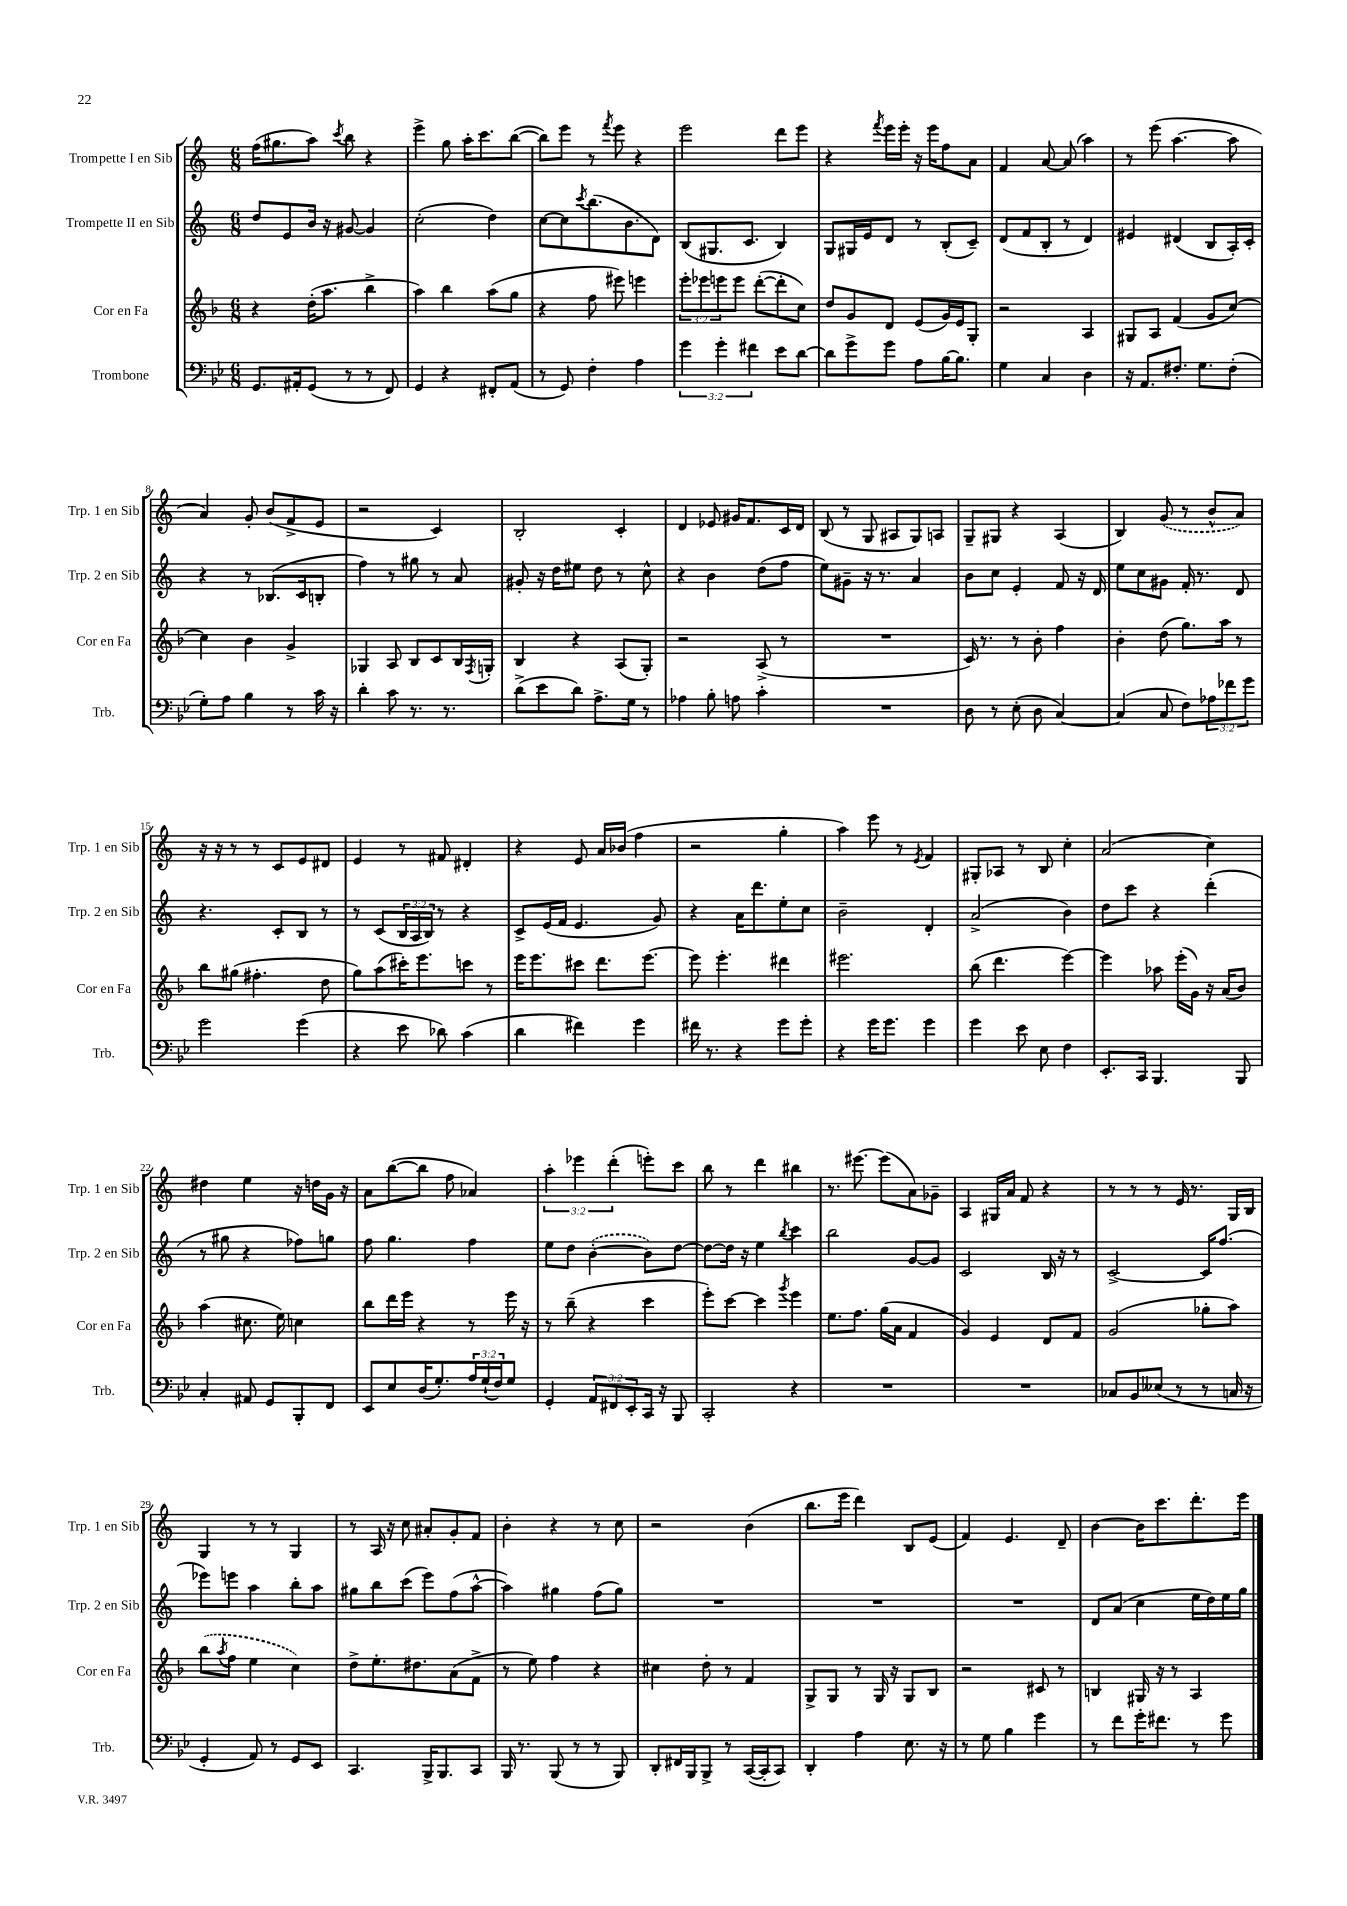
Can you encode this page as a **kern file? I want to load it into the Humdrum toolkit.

**kern	**kern	**kern	**kern
*staff4	*staff3	*staff2	*staff1
*clefF4	*clefG2	*clefG2	*clefG2
*k[b-e-]	*k[b-]	*k[]	*k[]
*M6/8	*M6/8	*M6/8	*M6/8
8.GG/L	4r	8dd/L	(16ff\LK
.	.	.	8.gg#\
.	.	8e/	.
16AA#'/k	.	.	.
(8GG/J	(16dd'\LK	16b/Jk	8aa\J)
.	8.aa\J	16r	.
.	.	.	8qccc/
8r	.	[8g#/	8bb\
8r	4bb-^\	4g#/]	4r
8FF/)	.	.	.
=	=	=	=
4GG/	4aa\)	(2cc'\	4eee^\
4r	4bb-\	.	8gg\
.	.	.	16aa'\LK
.	.	.	8.ccc\
8FF#'/L	(8aa\L	4dd\)	.
(8AA/J	8gg\J	.	([8bb\J
=	=	=	=
8r	4r	[8cc\L	8bb\]L)
8GG/)	.	8cc\]	8eee\J
.	.	8qccc/	.
4F'\	8ff\	(8.bb\	8r
.	.	.	8qfff/
.	8eee#\)	.	8eee\
.	.	8.b\	.
4A\	4eee\	.	4r
.	.	8d\J)	.
=	=	=	=
6g\	12eee'\L	(8B/L	2eee\
.	12eee-\	.	.
.	.	8.G#/	.
6g'\	12eee\	.	.
.	8eee\J	.	.
.	.	8.c/J	.
6f#\	.	.	.
.	([8ddd'\L	.	.
8e-\L	8ddd'\]	4B/)	8ddd\L
[8d\J	8cc\J)	.	8eee\J
=	=	=	=
8d\]L	8dd/L	8G/L	4r
8g^\	8g/	16G#/L	.
.	.	16e/J	.
.	.	.	8qfff/
8g\J	8d/J	8d/J	16eee\LL
.	.	.	16eee'\JJ
8A\L	(8e/L	8r	16r
.	.	.	16eee\LK
[16B-\K	16g/L)	(8B'/L	8ff\
8.B-\]J	16e/J	.	.
.	8G'/J	8c~/J)	8a\J
=	=	=	=
4G\	2r	(8d/L	4f/
.	.	8f/	.
4C/	.	8B'/J	[8a/
.	.	8r	(8a/]
4D\	4A/	4d/)	4aa\)
=	=	=	=
16r	8G#/L	4e#/	8r
8.AA/L	.	.	.
.	8A/J	.	(8eee\
8.F#'/J	(4f/	(4d#/	[4.aa\
8.G\L	.	.	.
.	8g/L	8B/L	.
(8F#'\J	[8cc/J)	16A'/L)	8aa\]
.	.	16c'/JJ	.
=	=	=	=
8G'\L)	4cc\]	4r	4a/)
8A\J	.	.	.
4B-\	4b-\	8r	8g'/
.	.	(8.B-/L	(8b/L
8r	4g^/	.	8f^/
.	.	16c/k	.
16c\	.	8B'/J	8e/J
16r	.	.	.
=	=	=	=
4d'\	4G-/	4ff\)	2r
8c\	8A/	8r	.
8.r	8B-/L	8gg#\	.
.	8c/	8r	4c/)
8.r	.	.	.
.	16B-/L	8a/	.
.	8qF/	.	.
.	16G'/JJ	.	.
=	=	=	=
(8d^\L	4B-/	8g#'/	2B'/
8e-\	.	16r	.
.	.	16dd\LK	.
8d\J)	4r	8ee#\J	.
8.A^\L	.	8dd\	.
.	(8A/L	8r	4c'/
16G\Jk	.	.	.
8r	8G'/J)	8cc^^\	.
=	=	=	=
4A-\	2r	4r	4d/
8B-'\	.	4b\	8e-/
8A\	.	.	16g#/LK
.	.	.	8.f/
4c'\	(8A^/	(8dd\L	.
.	8r	8ff\J	16c/L
.	.	.	16d/JJ
=	=	=	=
2.r	2.r	8ee\L)	(8B/
.	.	8g#~\J	8r
.	.	16r	8G/
.	.	8.r	.
.	.	.	8A#/L
.	.	4a/	8G/)
.	.	.	8A/J
=	=	=	=
8D\	16c/)	8b\L	8G~/L
.	8.r	.	.
8r	.	8cc\J	8G#/J
(8E-'\	8r	4e'/	4r
8D\	8b-'\	.	.
[4C/)	4ff\	8f/	(4A/
.	.	16r	.
.	.	16d/	.
=	=	=	=
(4C/]	4b-'\	8ee\L	4B/)
.	.	8cc\	.
8C/	(8dd\	8g#\J	(8g/
8F\L)	8.gg\L)	16f'/	8r
.	.	8.r	.
12A-\	.	.	8b^^/L
.	16aa\Jk	.	.
12f-\	.	.	.
.	8r	8d/	8a/J)
12g\J	.	.	.
=	=	=	=
2g\	8bb-\L	4.r	16r
.	.	.	16r
.	(8gg#\J	.	8r
.	4.ff#'\	.	8r
.	.	8c'/L	8c/L
(4g\	.	8B/J	8e/
.	8dd\	8r	8d#/J
=	=	=	=
4r	8gg\L)	8r	4e/
.	(8aa\	(8c/L	.
8e-\	16ccc#'\K)	24B/L	8r
.	.	24A/	.
.	8.eee\	.	.
.	.	24B/JJ)	.
8d-\)	.	8r	8f#/
(4c\	8ccc\J	4r	4d#'/
.	8r	.	.
=	=	=	=
4d\	16eee\LK	8c^/L	4r
.	8.eee\	.	.
.	.	(16e/L	.
.	.	16f/JJ	.
4f#\)	8ccc#\J	4.e/	8e/
.	8.ddd\L	.	16a/LL
.	.	.	(16b-/JJ
4g\	.	.	4ff\
.	[8.eee\J	.	.
.	.	8g/)	.
=	=	=	=
16f#\	8eee\]	4r	2r
8.r	.	.	.
.	4.eee'\	.	.
4r	.	16a\LK	.
.	.	8.ddd\	.
8g\L	4ddd#\	8ee'\	4gg'\
8g'\J	.	8cc\J	.
=	=	=	=
4r	2.eee#\	2b~\	4aa\)
16g\LK	.	.	8eee\
8.g\J	.	.	.
.	.	.	8r
.	.	.	8qe/
4g\	.	4d'/	4f/
=	=	=	=
4g\	(8bb-\	(2a^/	8G#'/L
.	4.ddd\	.	8A-/J
8e-\	.	.	8r
8E-\	.	.	8B/
4F\	[4eee\)	4b\)	4cc'\
=	=	=	=
8.EE-'/L	4eee\]	8dd\L	(2a/
.	.	8ccc\J	.
16CC/Jk	.	.	.
4.BBB-/	8aa-\	4r	.
.	(16eee'\LL	.	.
.	16g\JJ)	.	.
.	16r	(4ddd'\	4cc\)
.	(16a/LK	.	.
8BBB-/	8b-/J)	.	.
=	=	=	=
4C'/	(4aa\	8r	4dd#\
.	.	8gg#\	.
8AA#/	8.cc#\	4r	4ee\
8GG/L	.	.	.
.	16ee\)	.	.
8BBB-'/	4cc\	8ff-\L)	16r
.	.	.	16dd\LL
8FF/J	.	8gg\J	16g\JJ
.	.	.	16r
=	=	=	=
8EE-/L	8bb-\L	8ff\	8a\L
8E-/	16ddd\L	4.gg\	([8bb\
.	16eee\JJ	.	.
(16D/K	4r	.	8bb\]J
8.G'/)	.	.	.
.	.	.	8ff\
24A/L	8r	4ff\	4a-/)
(24G`/	.	.	.
24F/J)	.	.	.
8G/J	16eee\	.	.
.	16r	.	.
=	=	=	=
4GG'/	8r	8ee\L	6aa'\
.	(8bb-~\	8dd\J	.
.	.	.	6eee-\
12AA/L	4r	([4b'\	.
12FF#/	.	.	(6ddd'\
12EE-'/	.	.	.
16CC/Jk	4ccc\	8b\]L)	8eee'\L)
16r	.	.	.
8BBB-/	.	[8dd\J	8ccc\J
=	=	=	=
2CC'/	8eee'\L)	8dd\_L	8bb\
.	[8ccc\J	16dd\]Jk	8r
.	.	16r	.
.	4ccc\]	4ee\	4ddd\
.	8qggg/	8qbb/	.
4r	4eee\	4ccc\	4bb#\
=	=	=	=
2.r	8.ee\L	2bb\	8.r
.	8.ff\J	.	[8.eee#\
.	(16gg\LL	.	(8eee#\]L
.	16a\JJ	.	.
.	4f/	[8g/L	8a\)
.	.	8g/]J	8g-~\J
=	=	=	=
2.r	4g/)	2c/	4A/
.	4e/	.	16G#/LL
.	.	.	16a/JJ
.	.	.	8f/
.	8d/L	16B/	4r
.	.	16r	.
.	8f/J	8r	.
=	=	=	=
8C-/L	(2g/	[2c^/	8r
8BB-/	.	.	8r
(8E--/J	.	.	8r
8r	.	.	16e/
.	.	.	8.r
8r	8gg-'\L	16c/]LK	.
.	.	(8.ff/J	.
16C/	8aa\J)	.	16G/LL
16r	.	.	16B/JJ
=	=	=	=
4GG'/	(8bb-\L	8eee-\L)	4G/
.	8qaa/	.	.
.	8ff\J	8eee\J	.
8AA/)	4ee\	4aa\	8r
8r	.	.	8r
8GG/L	4cc\)	8bb'\L	4G/
8EE-/J	.	8aa\J	.
=	=	=	=
4.CC/	8dd^\L	8gg#\L	8r
.	8.ee'\	8bb\	16A/
.	.	.	16r
.	.	(8ccc\J	8cc\
.	8.dd#\	.	.
16BBB-^/LK	.	8eee\L)	8a#'/L
8.BBB-/	.	.	.
.	(8a\	(8ff\	8g'/
8CC/J	8f^\J	[8aa^^\J	8f/J
=	=	=	=
16BBB-/	8r	4aa\])	4b'\
8.r	.	.	.
.	8ee\)	.	.
(8BBB-/	4ff\	4gg#\	4r
8r	.	.	.
8r	4r	(8ff\L	8r
8BBB-/)	.	8gg#\J)	8cc\
=	=	=	=
8DD'/L	4cc#\	2.r	2r
16FF#/L	.	.	.
16BBB-/J	.	.	.
8BBB-^/J	8dd'\	.	.
8r	8r	.	.
([16CC/LL	4f/	.	(4b\
16CC'/]J	.	.	.
8CC/J)	.	.	.
=	=	=	=
4DD'/	8G^/L	2.r	8.bb\L
.	8G/J	.	.
.	.	.	16eee\Jk
4A\	8r	.	4ddd\)
.	16G/	.	.
.	16r	.	.
8.E-\	8G/L	.	8B/L
.	8B-/J	.	(8e/J
16r	.	.	.
=	=	=	=
8r	2r	2.r	4f/)
8G\	.	.	.
4B-\	.	.	4.e/
4g\	8c#/	.	.
.	8r	.	8d~/
=	=	=	=
8r	4B/	8d/L	[4b\
8f\L	.	(8a/J	.
16g'\K	16G#/	4cc\	16b\]LK
8.f#\J	16r	.	8.ccc\
.	8r	.	.
8r	4A/	16ee\LL	8.ddd'\
.	.	16dd\)	.
8g\	.	16ee\	.
.	.	16gg\JJ	16eee\Jk
==	==	==	==
*-	*-	*-	*-
